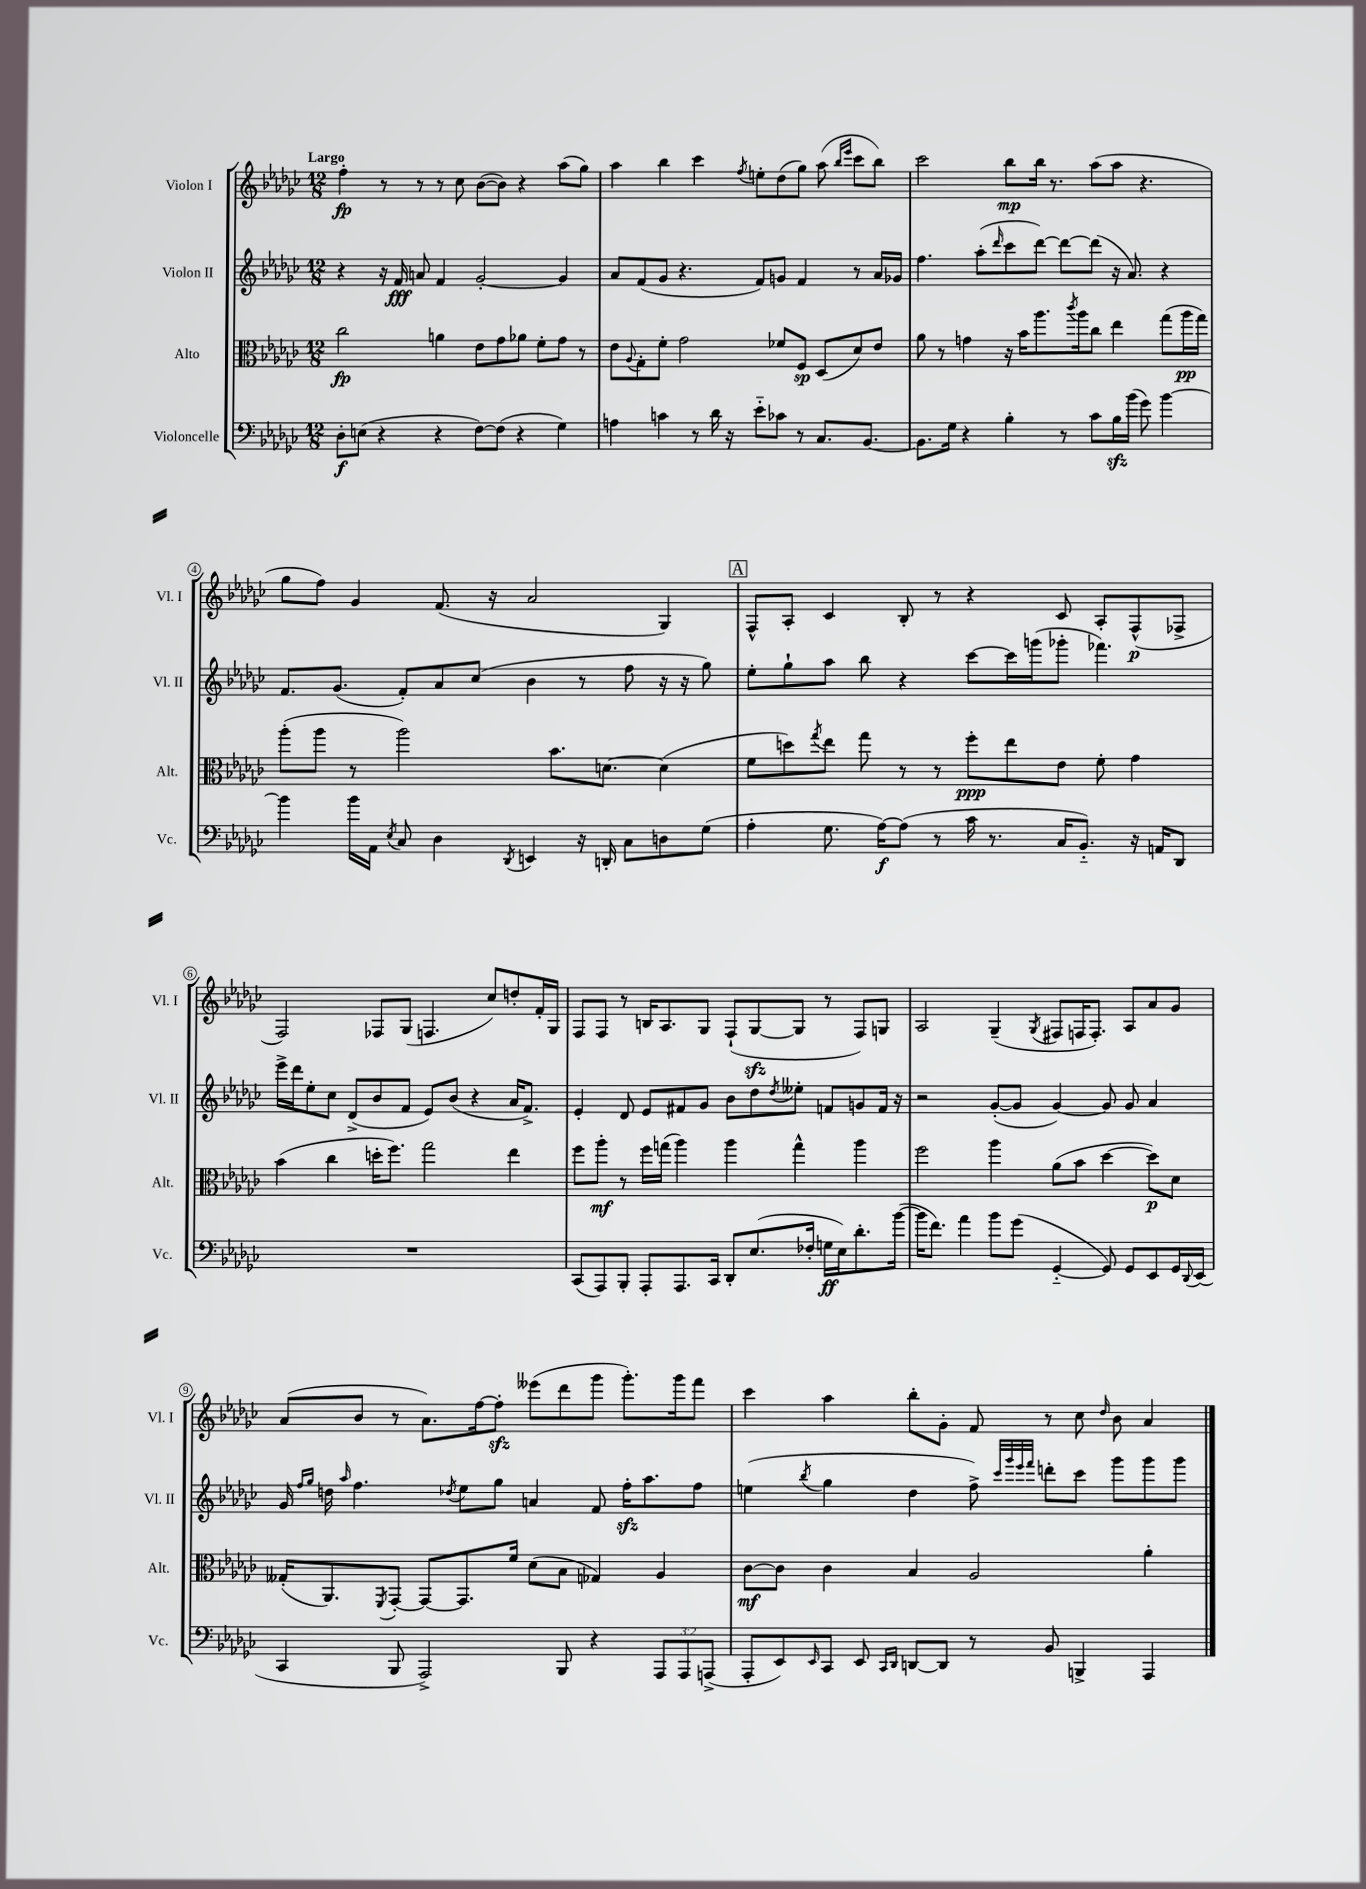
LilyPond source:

<<
\new StaffGroup <<
\new Staff = "s0" \with { instrumentName = "Violon I" shortInstrumentName = "Vl. I" } {
    \clef treble \key ges \major \numericTimeSignature \time 12/8 \tempo "Largo"
    f''4-.\fp r8 r8 r8 ces''8 bes'8~( bes'8) r4 aes''8( ges''8) |
    aes''4 bes''4 ces'''4 \acciaccatura { f''8 } e''8-. des''8( ges''8) aes''8( \grace { bes''16 ees'''16 } ces'''8 bes''8) |
    ces'''2 bes''8\mp bes''16 r8. aes''8( aes''8 r4. |
    ges''8 f''8) ges'4 f'8.( r16 aes'2 ges4) |
    \mark \markup { \box "A" } f8-^ aes8-. ces'4 bes8-. r8 r4 ces'8 aes8-. f8-^\p( fes8-> |
    f2) fes8 ges8( f4. ces''8) d''8-. f'16-. ges16 |
    f8 f8 r8 b16 aes8. ges8 f8-!( ges8~\sfz ges8 r8 f8) g8 |
    aes2 ges4--( \acciaccatura { ges8 } fis8 f16 f8.-.) aes8 aes'8 ges'8 |
    aes'8( bes'8 r8 aes'8.) f''16~ f''8-.\sfz eeses'''8( des'''8 ges'''8 ges'''8.-.) ges'''16 f'''8 |
    ces'''4 aes''4 bes''8-. ges'8-. f'8 r8 ces''8 \grace { des''16 } bes'8 aes'4 \bar "|." |
}
\new Staff = "s1" \with { instrumentName = "Violon II" shortInstrumentName = "Vl. II" } {
    \clef treble \key ges \major \numericTimeSignature \time 12/8
    r4 r16 f'16\fff a'8 f'4 ges'2~-. ges'4 |
    aes'8 f'8( ges'8 r4. f'8) g'8 f'4 r8 aes'16 ges'16 |
    f''4. aes''8-.( \grace { des'''16 } ces'''8 des'''8~) des'''8~ des'''8( r16 aes'8.) r4 |
    f'8. ges'8.( f'8-.) aes'8 ces''8( bes'4 r8 f''8 r16 r16 ges''8) |
    \mark \markup { \box "A" } ees''8-. ges''8-! aes''8 bes''8 r4 ces'''8~ ces'''16 g'''16( ges'''8-. fes'''4.) |
    ees'''16-> des'''16 ees''8-. ces''8 des'8->( bes'8 f'8 ees'8) bes'8( r4 aes'16 f'8.->) |
    ees'4-. des'8 ees'8 fis'8 ges'8 bes'8 des''8 \acciaccatura { des''8 } eeses''8-. f'8 g'8 f'16 r16 |
    r2 ges'8~-.( ges'8 ges'4~) ges'8 ges'8 aes'4 |
    ges'16 \grace { f''16 ges''16 } d''16 \grace { aes''16 } f''4. \acciaccatura { des''8 } ees''8 ges''8 a'4 f'8 f''16-.\sfz aes''8. f''8 |
    e''4( \acciaccatura { bes''8 } ges''4 des''4 f''8->) \grace { ces'''32 ges'''32 ees'''32 f'''32 } d'''8-. ces'''8 ges'''8 ges'''8 ges'''8 \bar "|." |
}
\new Staff = "s2" \with { instrumentName = "Alto" shortInstrumentName = "Alt." } {
    \clef alto \key ges \major \numericTimeSignature \time 12/8
    ces''2\fp a'4 ees'8 ges'8 aes'8 f'8-. ges'8 r8 |
    ees'8 \appoggiatura { aes8 } ges8-. f'8-. ges'2 fes'8 f8\sp des8( des'8) ees'8 |
    aes'8 r8 g'4 r16 bes'16 aes''8. \acciaccatura { ces'''8 } aes''16 ces''8 ees''4 ges''8( aes''16\pp ges''16) |
    aes''8-.( aes''8 r8 aes''2) bes'8. d'8.~ d'4( |
    \mark \markup { \box "A" } f'8 d''8) \acciaccatura { ges''8 } ees''8 ges''8 r8 r8 f''8-.\ppp ees''8 ees'8 f'8-. ges'4 |
    bes'4( ces''4 d''16-. f''8.) ges''2 ees''4 |
    f''8 aes''8-.\mf r8 f''16 g''16( aes''4) aes''4 g''4-^ aes''4 |
    f''2 aes''4 aes'8( bes'8 des''4~ des''8\p) des'8 |
    geses16-.( aes,8.) \acciaccatura { f,8 } ges,8~-. ges,8~ ges,8. f'16 des'8( bes8 ges4) aes4 |
    ces'8~\mf ces'8 ces'4 bes4 aes2 aes'4-. \bar "|." |
}
\new Staff = "s3" \with { instrumentName = "Violoncelle" shortInstrumentName = "Vc." } {
    \clef bass \key ges \major \numericTimeSignature \time 12/8 \override Staff.TupletNumber.text = #tuplet-number::calc-fraction-text
    des8-.\f e8( r4 r4 f8~) f8( r4 ges4) |
    a4 c'4 r8 des'16 r16 ees'8-_ ces'8 r8 ces8. bes,8.~ |
    bes,8. ges16 r4 bes4-. r8 ces'8 bes16\sfz bes'16( ges'8) bes'4~ |
    bes'4 bes'16 aes,16 \acciaccatura { ees8 } ces8 des4 \acciaccatura { des,8 } e,4 r16 d,16-. ces8 d8 ges8( |
    \mark \markup { \box "A" } aes4-. ges8. aes16~\f) aes8( r8 ces'16 r8. ces16 bes,8.-_) r16 a,16 des,8 |
    R1. |
    ces,8( aes,,8) bes,,8-. aes,,8-. aes,,8. ces,16 des,8-. ees8.( fes16-. g16\ff ees16) des'8.-. bes'16~( |
    bes'16 f'8.) aes'4 bes'8 ges'8( ges,4~-_ ges,8) ges,8 ees,8 ges,16 \appoggiatura { des,8 } ees,16( |
    ces,4 bes,,8 aes,,2->) bes,,8 r4 \tuplet 3/2 { aes,,8 aes,,8 a,,8->( } |
    aes,,8-. ees,8) \grace { ees,16 } ces,8 ees,8 \grace { ces,16 des,16 } d,8~ d,8 r8 bes,8 b,,4-> aes,,4 \bar "|." |
}
>>
>>
\layout { \context { \Score \override BarNumber.stencil = #(make-stencil-circler 0.1 0.3 ly:text-interface::print) } }
